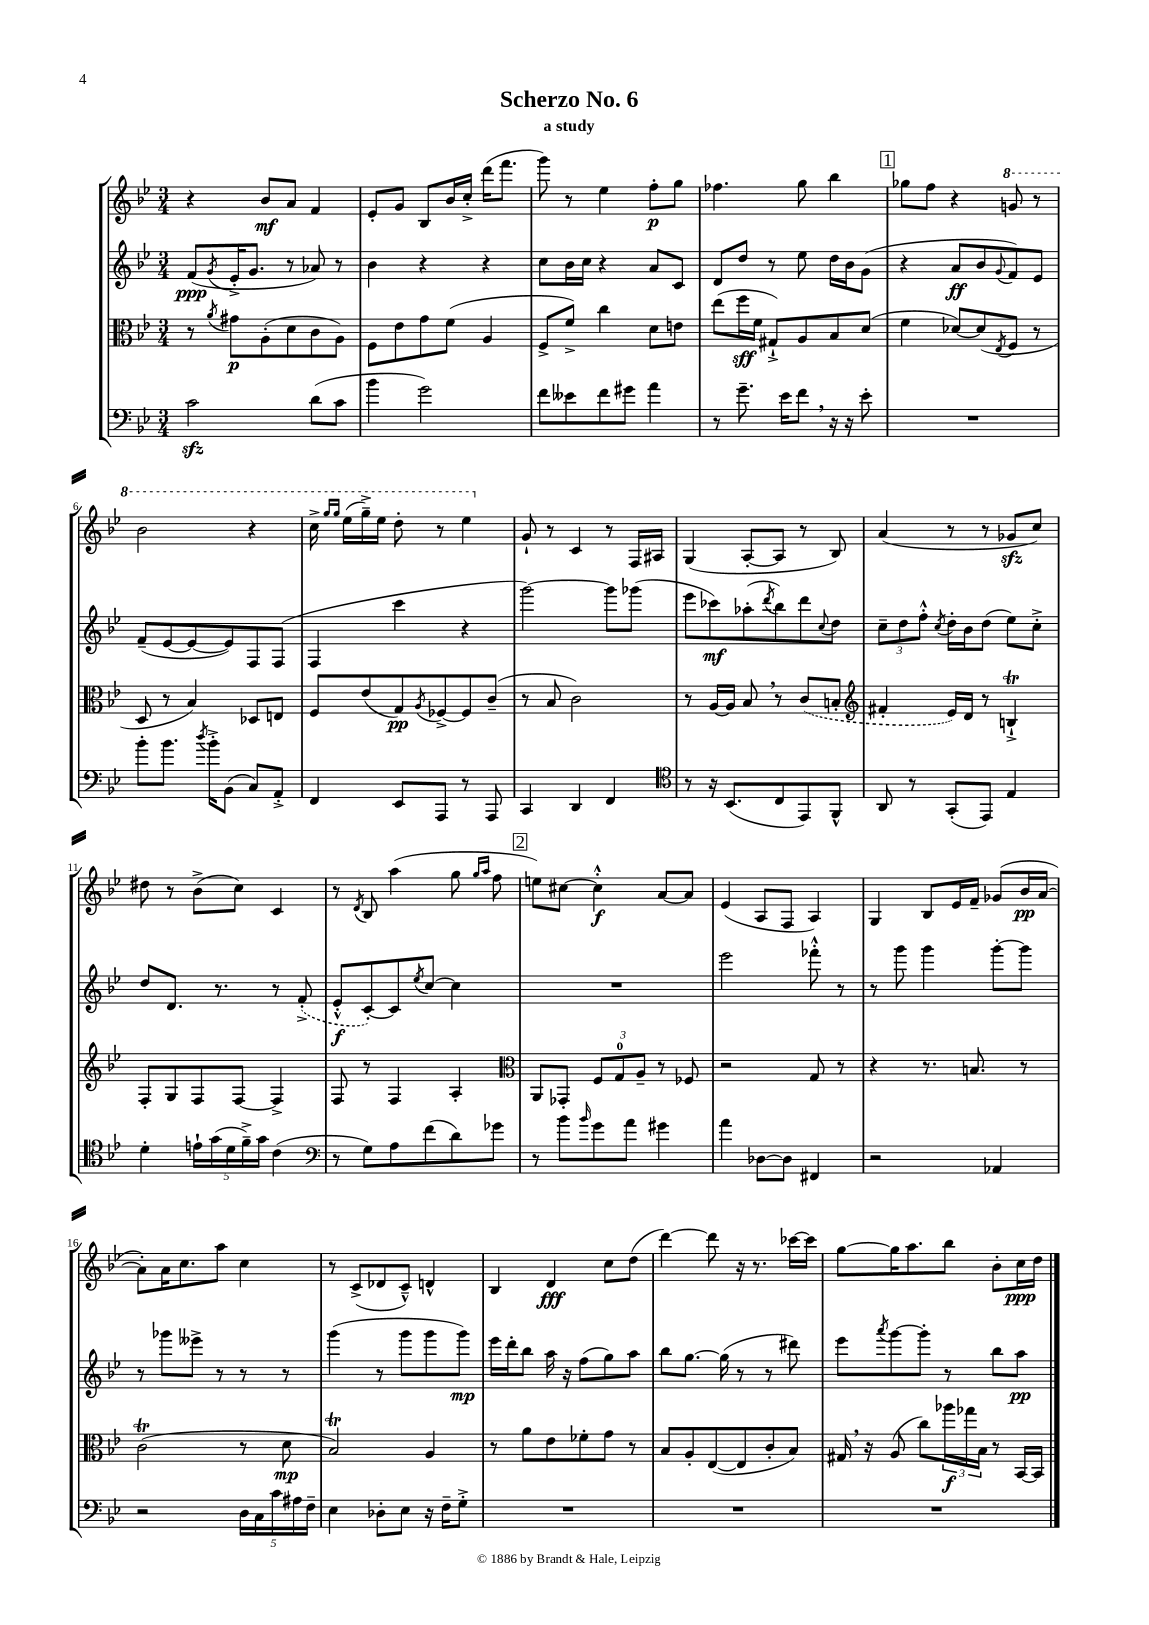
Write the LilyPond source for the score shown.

\header { title = "Scherzo No. 6" subtitle = "a study" }
<<
\new StaffGroup <<
\new Staff = "s0" {
    \clef treble \key bes \major \numericTimeSignature \time 3/4
    r4 bes'8\mf a'8 f'4 |
    ees'8-. g'8 bes8 bes'16 c''16-.-> d'''16( f'''8. |
    g'''8) r8 ees''4 f''8-.\p g''8 |
    fes''4. g''8 bes''4 |
    \mark \markup { \box "1" } ges''8 f''8 r4 \ottava #1 g''8 r8 |
    bes''2 r4 |
    c'''16-> \grace { g'''16 g'''16 } ees'''16( g'''16--->) ees'''16 d'''8-. r8 ees'''4 \ottava #0 |
    g'8-! r8 c'4 r8 f16 ais16 |
    g4( a8~-. a8 r8 bes8) |
    a'4( r8 r8 ges'8\sfz c''8) |
    dis''8 r8 bes'8->( c''8) c'4 |
    r8 \acciaccatura { d'8 } bes8 a''4( g''8 \grace { g''16 a''16 } f''8 |
    \mark \markup { \box "2" } e''8) cis''8~ cis''4-.-^\f a'8~ a'8 |
    ees'4( a8 f8 a4) |
    g4 bes8 ees'16 f'16-- ges'8( bes'16\pp a'16~ |
    a'8-.) a'16 c''8. a''8 c''4 |
    r8 c'8->( des'8 c'8---^) d'4-^ |
    bes4 d'4\fff c''8 d''8( |
    d'''4~) d'''8 r16 r8. ces'''16~ ces'''16 |
    g''8~ g''16 a''8. bes''8 bes'8-. c''16\ppp d''16 \bar "|." |
}
\new Staff = "s1" {
    \clef treble \key bes \major \numericTimeSignature \time 3/4
    f'8\ppp( \acciaccatura { g'8 } ees'16-.-> g'8. r8 aes'8) r8 |
    bes'4 r4 r4 |
    c''8 bes'16 c''16 r4 a'8 c'8 |
    d'8 d''8 r8 ees''8 d''16 bes'16 g'8( |
    \mark \markup { \box "1" } r4 a'8\ff bes'8 \appoggiatura { g'8 } f'8) ees'8 |
    f'8--( ees'8~ ees'8~ ees'8) f8 f8( |
    f4 c'''4 r4 |
    g'''2~) g'''8 ges'''8( |
    ees'''8 ces'''8\mf) aes''8-.( \acciaccatura { d'''8 } bes''8) d'''8 \appoggiatura { c''8 } d''8 |
    \tuplet 3/2 { c''8-- d''8 f''8-.-^ } \acciaccatura { c''8 } d''16-. bes'16 d''8( ees''8) c''8-.-> |
    d''8 d'8. r8. r8 \once \slurDashed f'8-.->( |
    ees'8-.-^\f c'8~-.) c'8 \acciaccatura { ees''8 } c''8~ c''4 |
    \mark \markup { \box "2" } R2. |
    ees'''2 fes'''8-.-^ r8 |
    r8 g'''8 g'''4 g'''8~-. g'''8 |
    r8 ges'''8 eeses'''8-> r8 r8 r8 |
    g'''4( r8 g'''8 g'''8 g'''8\mp) |
    ees'''16 d'''16-. bes''8 a''16 r16 f''8( g''8) a''8 |
    bes''8 g''8.~ g''16( r8 r8 dis'''8) |
    ees'''8 \acciaccatura { a'''8 } g'''8~ g'''8-. r8 bes''8 a''8\pp \bar "|." |
}
\new Staff = "s2" {
    \clef alto \key bes \major \numericTimeSignature \time 3/4
    r8 \acciaccatura { a'8 } gis'8\p a8-.( d'8 c'8 a8) |
    f8 ees'8 g'8 f'8( a4 |
    f8-> f'8->) c''4 d'8 e'8 |
    ees''8( f''16\sff f'16 gis8-!->) a8 bes8 d'8( |
    \mark \markup { \box "1" } f'4 des'8~) des'8( \acciaccatura { ees8 } f8 r8 |
    d8 r8 bes4) des8 e8 |
    f8 ees'8( g8\pp) \acciaccatura { a8 } fes8~-> fes8 c'8--( |
    r8 bes8 c'2) |
    r8 a16~ a16 bes8 \breathe r8 \once \slurDashed c'8( b8-. |
    \clef treble fis'4-. ees'16) d'16 r8 b4-!->\trill |
    f8-. g8 f8 f8~ f4-> |
    f8 r8 f4 a4-. |
    \mark \markup { \box "2" } \clef alto a,8 ges,8-. \tuplet 3/2 { f8 g8-0 a8-- } r8 fes8 |
    r2 g8 r8 |
    r4 r8. b8. r8 |
    c'2\trill( r8 d'8\mp |
    bes2\trill) a4 |
    r8 a'8 ees'8 fes'8-. g'8 r8 |
    bes8 a8-. ees8~( ees8 c'8-. bes8) |
    gis16 \breathe r16 a8( c''8) \tuplet 3/2 { aes''16\f ges''16 bes16 } r8 bes,16~ bes,16 \bar "|." |
}
\new Staff = "s3" {
    \clef bass \key bes \major \numericTimeSignature \time 3/4
    c'2\sfz d'8( c'8 |
    bes'4 g'2) |
    f'8 eeses'8 f'8 gis'8 a'4 |
    r8 g'8.-- ees'16 f'8 \breathe r16 r16 ees'8-. |
    \mark \markup { \box "1" } R2. |
    bes'8-. bes'8. \acciaccatura { d''8 } bes'16-.-> bes,8( c8) a,8-.-> |
    f,4 ees,8 a,,8 r8 a,,8 |
    c,4 d,4 f,4 |
    \clef tenor r8 r16 bes,8.( c8 ees,8) f,8-^ |
    a,8 r8 g,8-.( ees,8) ees4 |
    d'4-. \tuplet 5/4 { e'16-! g'16( d'16 f'16--->) g'16 } c'4( |
    \clef bass r8 g8) a8 f'8( d'8) ges'8 |
    \mark \markup { \box "2" } r8 bes'8 \grace { bes'16 } g'8 a'8 gis'4 |
    a'4 des8~ des8 fis,4 |
    r2 aes,4 |
    r2 \tuplet 5/4 { d16 c16 c'16 ais16 f16-- } |
    ees4 des8-. ees8 r16 f16-- g8-.-> |
    R2. |
    R2. |
    R2. \bar "|." |
}
>>
>>
